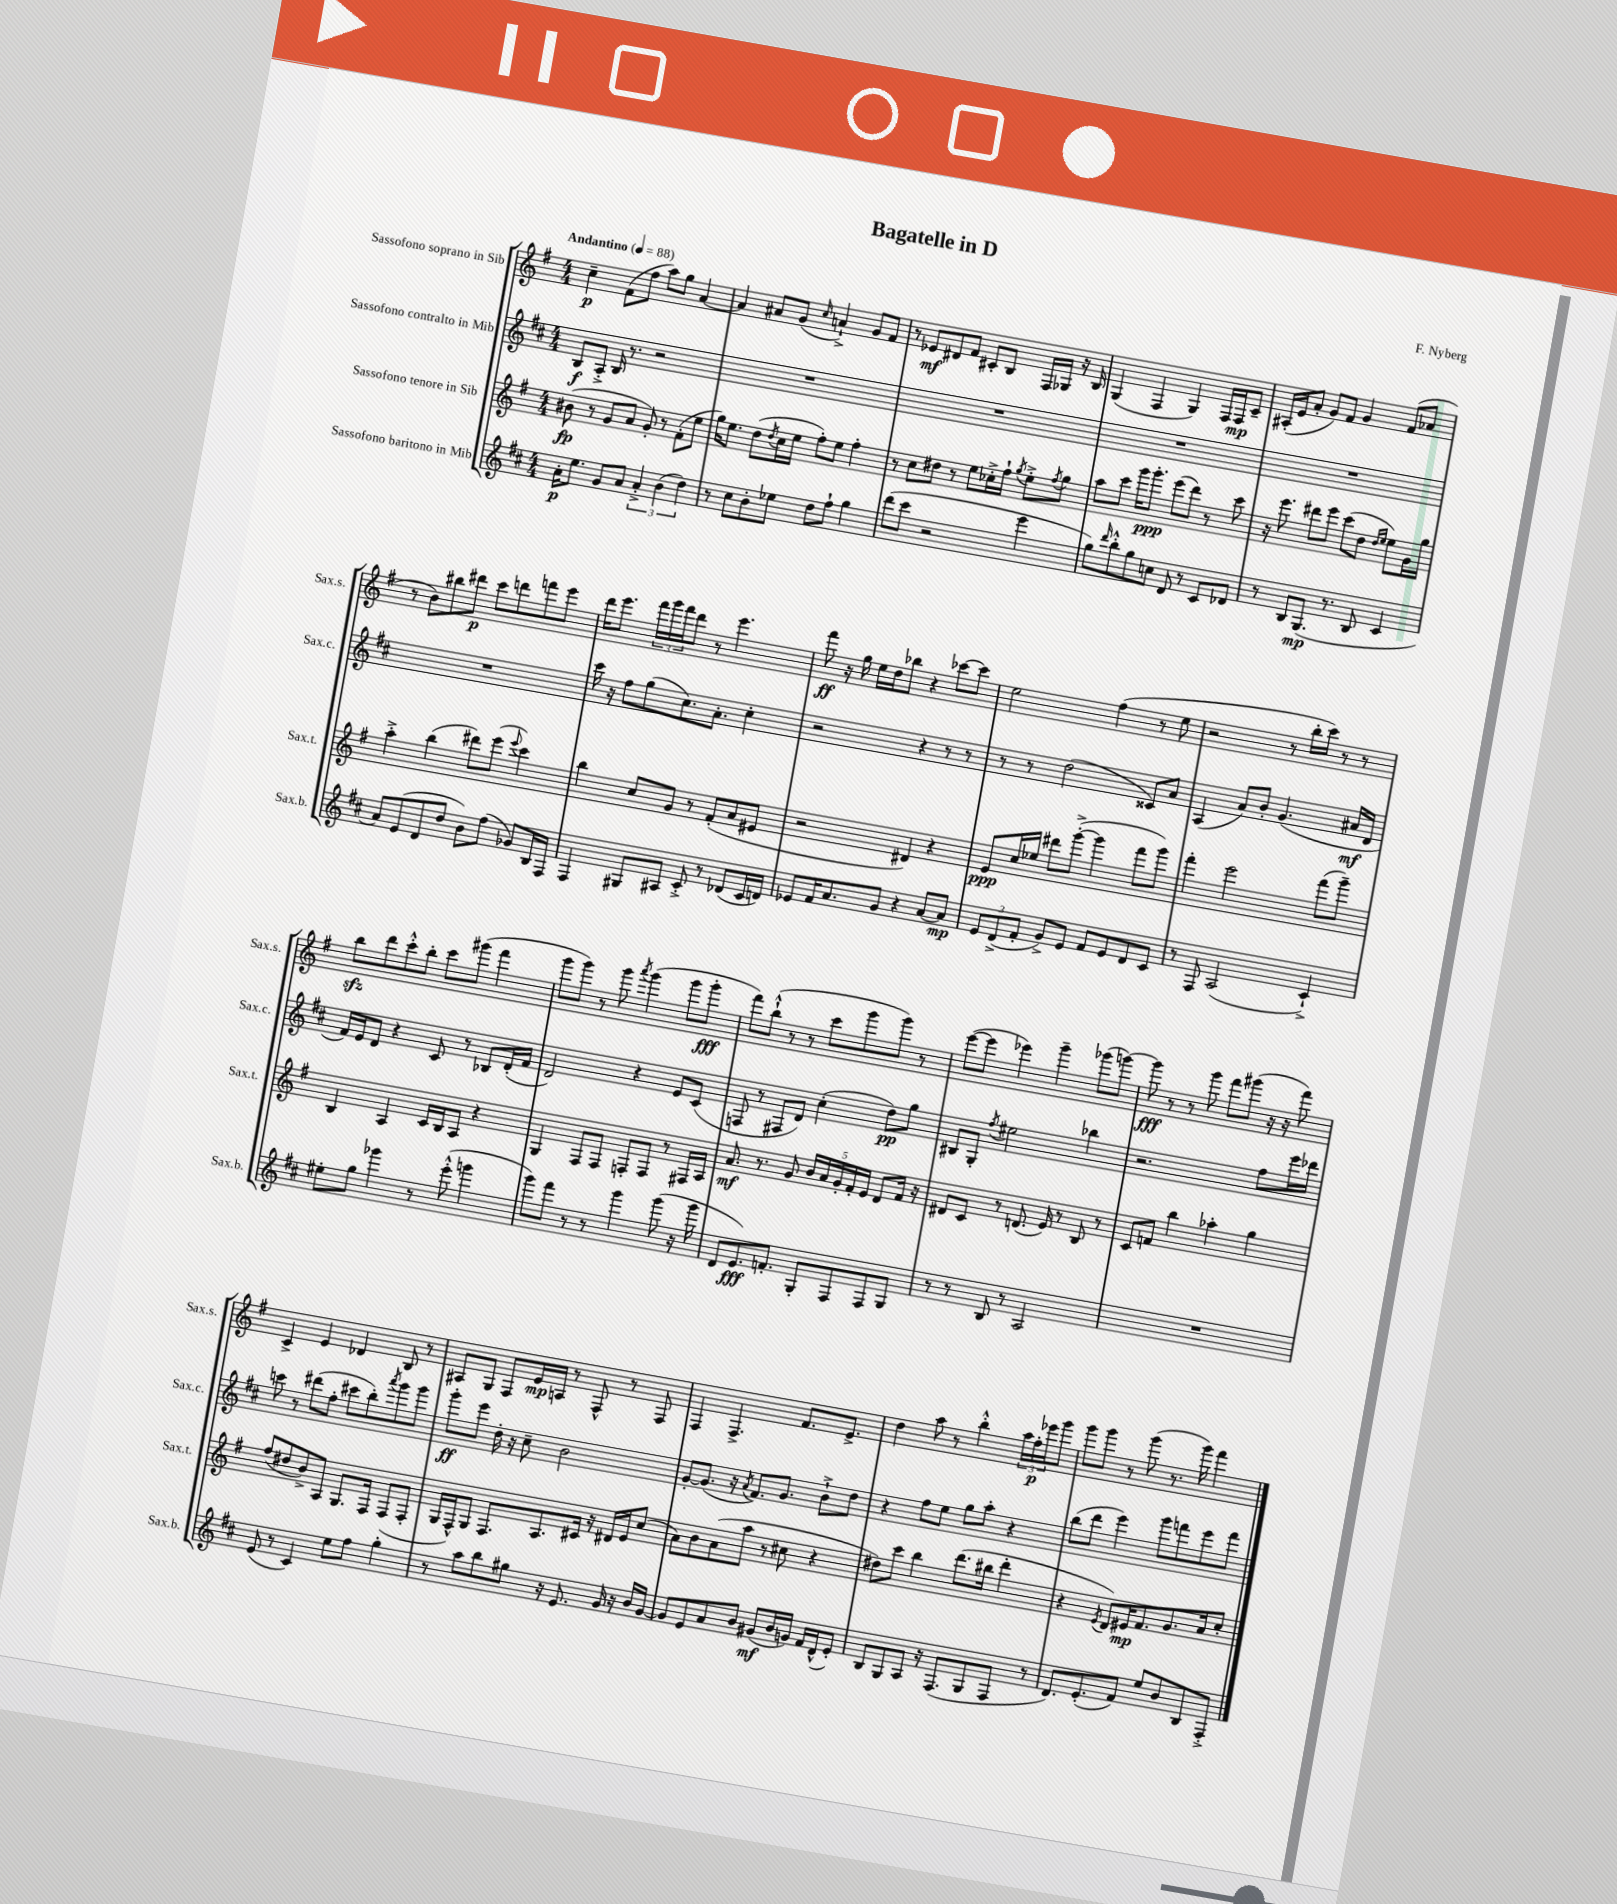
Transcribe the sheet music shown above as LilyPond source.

\header { title = "Bagatelle in D" composer = "F. Nyberg" }
<<
\new StaffGroup <<
\new Staff = "s0" \with { instrumentName = "Sassofono soprano in Sib" shortInstrumentName = "Sax.s." } {
    \clef treble \key g \major \numericTimeSignature \time 4/4 \tempo "Andantino" 4 = 88
    c''4--\p fis'8( fis''8 a''8) g''8 a'4~ |
    a'4 ais'8 g'8( \grace { c''16 } a'4-!->) g'8 fis'8 |
    r8 ees'8\mf dis'8 fis'8 cis'8-. b8 fis16 ges16 r16 b16 |
    g4( fis4 g4) fis16 fis16\mp c'8-- |
    ais16-.( e'16 a'8-. g'8) fis'8 g'4 fis'8( aes'8 |
    r8 b'8) bis''8 dis'''8\p c'''8 d'''8 f'''8 e'''8 |
    d'''16 e'''8. \tuplet 3/2 { fis'''16 g'''16 fis'''16 } d'''8 r8 e'''4. |
    fis'''8\ff r16 g''16 e''16 d''16 bes''8 r4 ces'''8~ ces'''8 |
    e''2 fis''4( r8 e''8 |
    r2 r8 b''16-. c'''16) r8 r8 |
    b''8\sfz d'''8 c'''8-.-^ b''8-. c'''8 gis'''8( fis'''4 |
    g'''8 g'''8) r8 g'''8 \acciaccatura { a'''8 } g'''4( g'''8 g'''8-.\fff |
    fis'''8) b''8-!-^( r8 r8 c'''8 g'''8 g'''8) r8 |
    e'''8~( e'''8 ees'''4) g'''4-- ges'''8( g'''8~) |
    g'''8\fff r8 r8 g'''8 fis'''8 gis'''8( r16 r16 fis'''8) |
    c'4-> e'4 des'4 b8 r8 |
    ais8 g8 fis8 e'16\mp a16 r8 fis8-^ r8 fis8 |
    fis4 fis4.-> fis'8. e'8.-> |
    d''4 a''8 r8 b''4-.-^ \tuplet 3/2 { a''16 fis''16-.\p ees'''16 } g'''8 |
    g'''8 g'''8 r8 g'''8( r8. g'''16) fis'''4 \bar "|." |
}
\new Staff = "s1" \with { instrumentName = "Sassofono contralto in Mib" shortInstrumentName = "Sax.c." } {
    \clef treble \key d \major \numericTimeSignature \time 4/4
    b8\f a8-.-> b16 r8. r2 |
    R1 |
    R1 |
    R1 |
    R1 |
    R1 |
    cis'''16 r16 fis''8 g''8( cis''8.) a'8.-. cis''4-. |
    r2 r4 r8 r8 |
    r8 r8 d''2( cisis'8) a'8 |
    a4( a'8) b'8-. g'4.( ais'16\mf d'16 |
    fis'16) e'16 d'8 r4 cis'8 r8 bes8 d'16-.( fis'16 |
    d'2) r4 e'8 cis'8( |
    f8 r8 fis8 d'8) cis''4-.( d''8\pp) g''8 |
    bis8 g8-. \acciaccatura { fis''8 } eis''2 bes''4 |
    r2. fis''8 e'''16 des'''16 |
    c'''8 r8 dis'''8( fis''8-. cis'''8 b''8-.) \acciaccatura { a'''8 } g'''8 g'''8 |
    g'''8-.\ff e'''8 d''16-. r16 cis''8-- b'2 |
    g'8~-. g'8.( r16 \acciaccatura { a'8 } fis'8.) g'8. b'8-!-> d''8 |
    r4 fis''8 e''8 g''8 a''8-. r4 |
    b''8( d'''8 e'''4) g'''8 f'''8 e'''8 f'''8 \bar "|." |
}
\new Staff = "s2" \with { instrumentName = "Sassofono tenore in Sib" shortInstrumentName = "Sax.t." } {
    \clef treble \key g \major \numericTimeSignature \time 4/4
    bis'8\fp( r8 g'8 a'8 g'8-.) r8 fis'8-.( e''8 |
    g''16) e''8. d''8( \acciaccatura { d''8 } c''16 e''16 fis''8-.) e''8 fis''4-. |
    r8 c''8 dis''8 r8 e''8 ces''16-.-> fis''16-! \acciaccatura { g''8 } e''8-.-> \acciaccatura { fis''8 } g''8 |
    a''8 c'''8 g'''16 g'''8.-.\ppp e'''8( d'''8) r8 c'''8 |
    r16 e'''8. dis'''8 e'''8 c'''8( d''8 \grace { d''16 e''16 } e''8) g'16 g''16 |
    a''4-.-> b''4( dis'''8) e'''8( \appoggiatura { e'''8 } c'''4) |
    b''4 c''8 g'8 r8 fis'8-.( a'8 eis'8 |
    r2 dis'4) r4 |
    e'8\ppp c''16 ees''16 dis'''8 g'''8~-.->( g'''4 fis'''8 g'''8) |
    fis'''4-. e'''2 fis'''8( g'''8--) |
    b4 a4 c'16 b16 a8 r4 |
    g4 fis8 fis8 f8-. f8 r8 fis16 a16 |
    a'8.\mf r8. g'8 \tuplet 5/4 { b'16 a'16 g'16-. fis'16-. e'16 } d'8 fis'16 r16 |
    dis'8 c'8 r8 d'8.( e'16) r8 b8 r8 |
    c'8 f'8 b''4 aes''4-. g''4 |
    fis''8( dis''8 b'8->) a8 g8. fis16 fis8( fis8-. |
    g16 fis16-^) g8 fis8. a8. cis'16 r16 dis'16 e'16 c''8( |
    a'8) b'8 a'8( a''8 r8 cis''8 r4 |
    dis''8) c'''8 b''4 d'''8.( bis''16 d'''4-. |
    r4 \acciaccatura { e'8 } d'8) eis'16\mp fis'8. g'8. a'16 c''8-. \bar "|." |
}
\new Staff = "s3" \with { instrumentName = "Sassofono baritono in Mib" shortInstrumentName = "Sax.b." } {
    \clef treble \key d \major \numericTimeSignature \time 4/4
    a'16-.\p e''8. g'8 a'8 \tuplet 3/2 { a'4-.-> b'4( d''4) } |
    r8 cis''8 b'8-. ees''8 d''8 fis''8-! g''4 |
    d'''8( cis'''8 r2 e'''4 |
    g''8) \grace { d'''16 } b''8-.-^ g''8 c''8 d'8 r8 cis'8 des'8 |
    r8 b8 g8.\mp( r8. b8 cis'4 |
    a'8) e'8( d'8 d''8 b'8) fis''8( ges'8) b16 fis16 |
    fis4 gis8 ais8 cis'8-.-> r8 des'8( cis'16 d'16) |
    ees'8 fis'16 a'8. g'8 r4 a'8~ a'8\mp |
    \tuplet 3/2 { e'8 d'8->( fis'8-. } g'8->) e'8 fis'8 e'8 d'8 cis'8 |
    r8 fis8 a2( cis'4-!->) |
    eis''8-. g''8 ges'''4 r8 e'''8-.-^( g'''4 |
    g'''8) fis'''8 r8 r8 g'''4 g'''8( r16 g'''16 |
    d'8 e'8.\fff) f'8.-. g8-. fis8 fis8 g8 |
    r8 r8 b8 r8 a2 |
    R1 |
    e'8( r8 cis'4) e''8 fis''8 g''4-. |
    r8 a''8 b''8 gis''8 r16 e'8. g'16 r16 b'16 g'16~ |
    g'8 e'8 a'8 b'8 gis'8\mf( b'16 g'16) fis'16 d'16-^( e'8-.) |
    b8 g8 a8 r16 fis8.( g8 fis8 r8 |
    d'8.) e'8.-.( fis'8) e''8 b'8 b8 fis8-.-> \bar "|." |
}
>>
>>
\layout { \context { \Score \remove "Bar_number_engraver" } }
